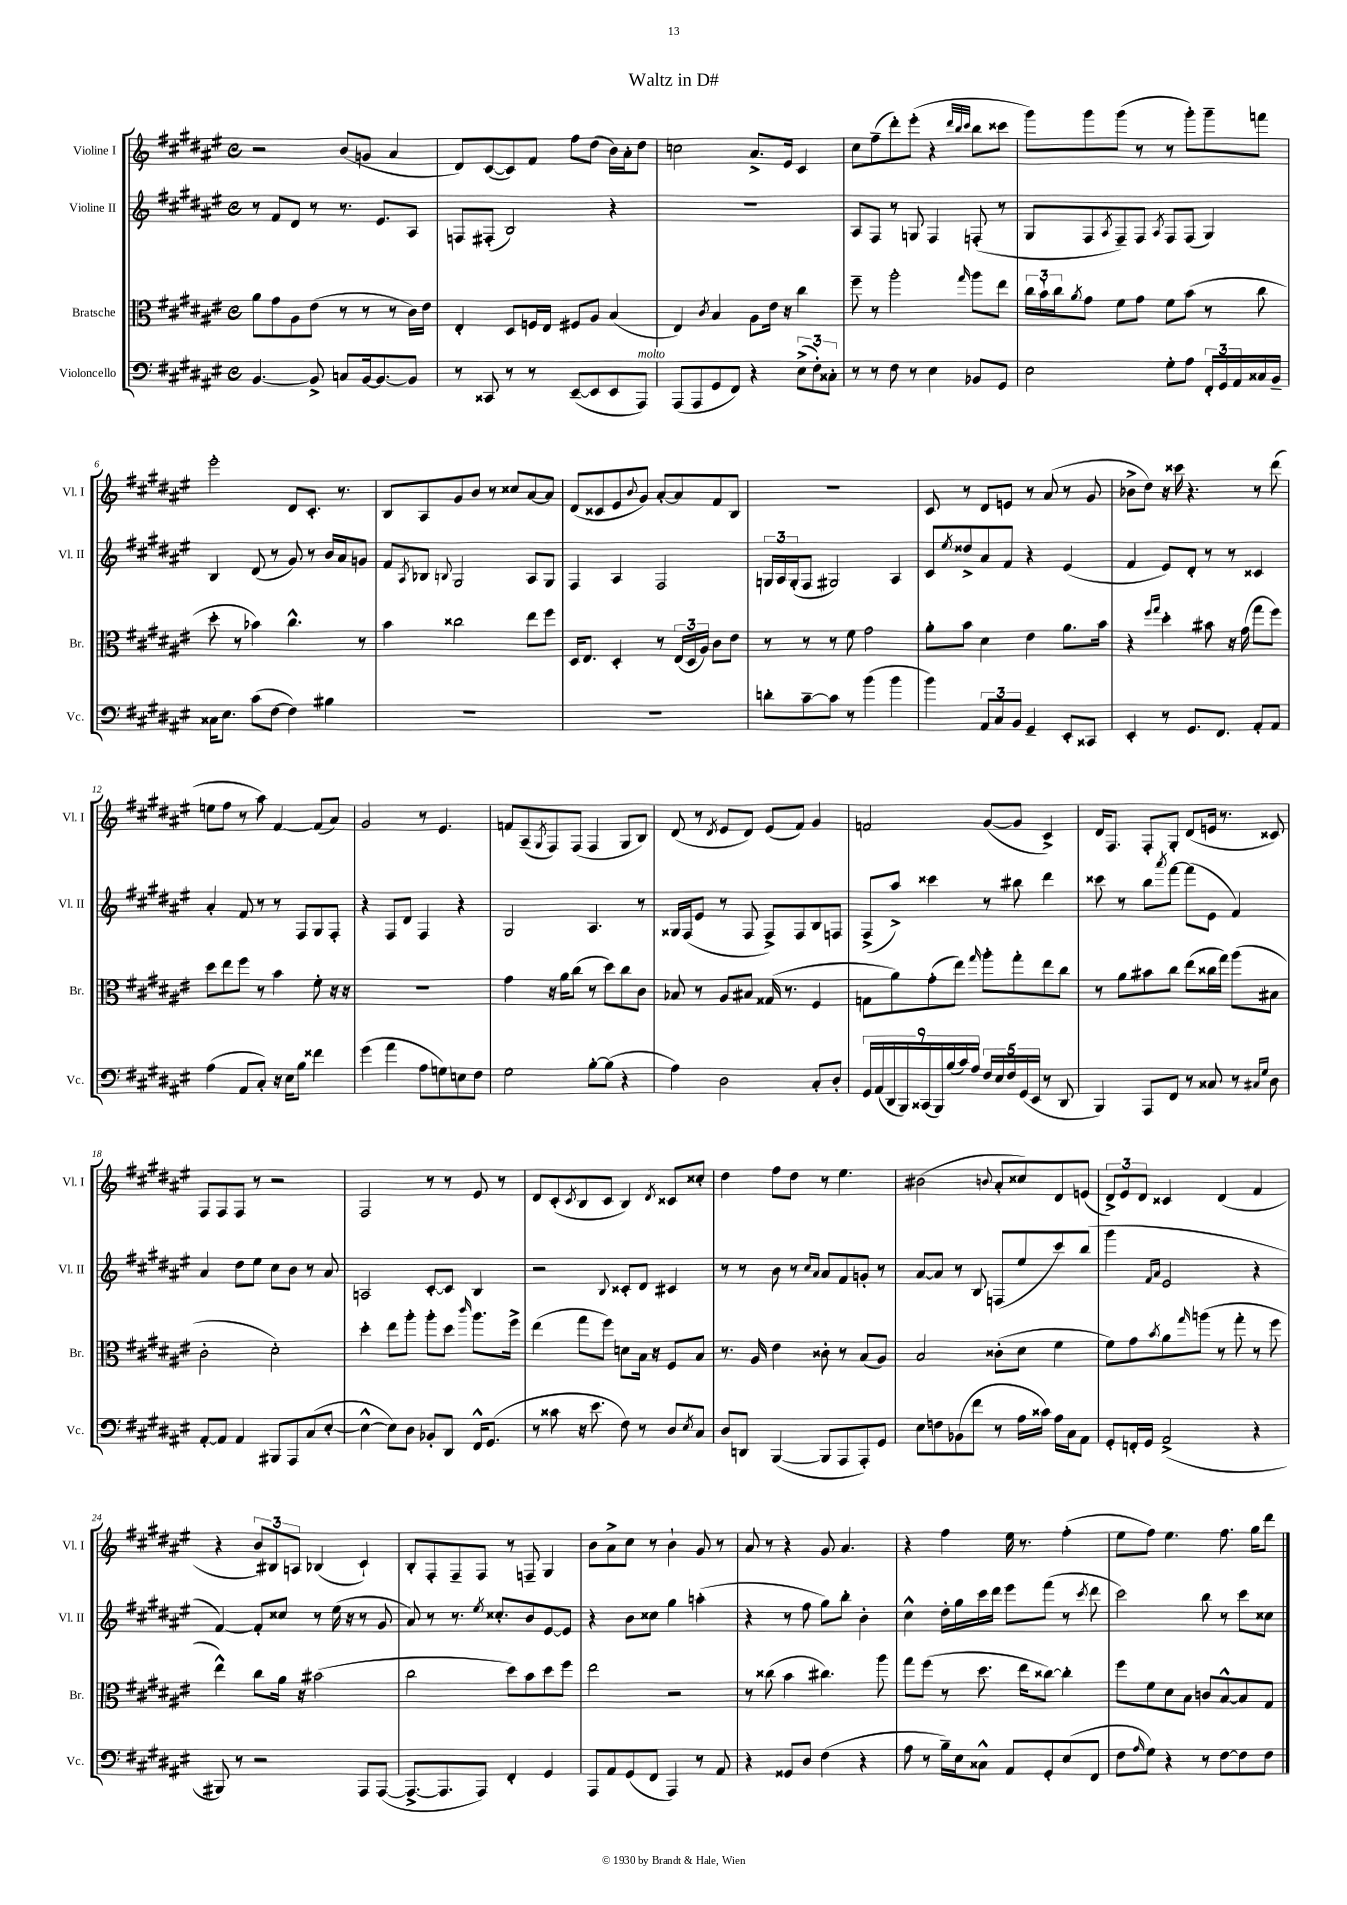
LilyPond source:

\header { title = "Waltz in D#" }
<<
\new StaffGroup <<
\new Staff = "s0" \with { instrumentName = "Violine I" shortInstrumentName = "Vl. I" } {
    \clef treble \key fis \major \defaultTimeSignature \time 4/4
    r2 b'8( g'8 ais'4 |
    dis'8) cis'8~( cis'8) fis'8 fis''8 dis''8( b'16) ais'16-. dis''8 |
    c''2 ais'8.-> eis'16 cis'4 |
    cis''8 fis''8--( dis'''8-.) eis'''8-.( r4 \grace { dis'''32 b''32 cis'''32 } b''8 cisis'''8 |
    gis'''8) gis'''8 gis'''8( r8 r8 gis'''8-.) gis'''8-- f'''8 |
    eis'''2-. dis'8 cis'8.-. r8. |
    b8 ais8 gis'8 b'8 r8 cisis''8 ais'8~ ais'8 |
    dis'8( cisis'8 eis'8 \appoggiatura { b'8 } gis'8) ais'8~-. ais'8 fis'8 b8 |
    R1 |
    cis'8 r8 dis'8 e'8 r8 ais'8( r8 gis'8 |
    bes'8-> dis''8) r16 cisis'''16 r4. r8 dis'''8( |
    e''8 fis''8 r8 ais''8) fis'4~ fis'8( ais'8) |
    gis'2 r8 eis'4. |
    f'8 ais8--( \acciaccatura { gis8 } fis8) fis8( fis4 gis8 b8) |
    dis'8( r8 \acciaccatura { dis'8 } eis'8 dis'8) eis'8( fis'8) gis'4 |
    f'2 gis'8~( gis'8 cis'4->) |
    dis'16 fis8. fis8-. gis8-. dis'8( e'16 r8. cisis'8) |
    fis8 fis8 fis8 r8 r2 |
    fis2 r8 r8 eis'8 r8 |
    dis'8 cis'8-.( \acciaccatura { cis'8 } b8 cis'8 b4) \acciaccatura { dis'8 } cisis'8 cisis''8-. |
    dis''4 fis''8 dis''8 r8 eis''4. |
    bis'2( \appoggiatura { b'8 } ais'8-. cisis''8) dis'8 e'8( |
    \tuplet 3/2 { dis'8->) eis'8 dis'8 } cisis'4 dis'4( fis'4 |
    r4 \tuplet 3/2 { b'8) bis8 a8 } bes4( cis'4-!) |
    b8-. fis8-. fis8-- fis8 r8 f8-- gis4 |
    b'8 ais'8-> cis''8 r8 b'4-! gis'8 r8 |
    ais'8 r8 r4 gis'8 ais'4. |
    r4 fis''4 eis''16 r8. fis''4-.( |
    eis''8 fis''8) eis''4. fis''8. gis''16 dis'''8 \bar "|." |
}
\new Staff = "s1" \with { instrumentName = "Violine II" shortInstrumentName = "Vl. II" } {
    \clef treble \key fis \major \defaultTimeSignature \time 4/4
    r8 fis'8 dis'8 r8 r8. eis'8. ais8 |
    f8 fis8-.( b2) r4 |
    R1 |
    ais8 fis8 r8 g8 fis4 f8-.( r8 |
    gis8 fis8 \acciaccatura { ais8 } fis8--) fis8 \acciaccatura { ais8 } fis8 fis8( gis4) |
    b4 dis'8( r8 gis'8) r8 b'16 ais'16 g'8 |
    fis'8 \acciaccatura { ais8 } bes8 \appoggiatura { b8 } gis2 ais8 gis8 |
    fis4 ais4 fis2 |
    \tuplet 3/2 { g16 ais16 g16-.( } fis8 gis2) ais4 |
    cis'8 \acciaccatura { eis''8 } disis''8-> ais'8 fis'8 r4 eis'4( |
    fis'4 eis'8) dis'8-. r8 r8 cisis'4 |
    ais'4-. fis'8 r8 r8 fis8 gis8 fis8-. |
    r4 fis8 dis'8 fis4 r4 |
    gis2 ais4. r8 |
    gisis16 fis16( eis'8 r8 fis8 fis8->) fis8 b8 f8 |
    fis8->( ais''8->) cisis'''4 r8 bis''8 dis'''4 |
    cisis'''8 r8 b''8 \acciaccatura { ais'''8 } fis'''8~ fis'''8( eis'8 fis'4) |
    ais'4 dis''8 eis''8 cis''8 b'8 r8 ais'8 |
    a2 cis'8~-. cis'8 b4 |
    r2 \appoggiatura { b8 } cisis'8-. dis'8 cis'4 |
    r8 r8 b'8 r8 \grace { cis''16 ais'16 } ais'8 fis'8 g'8-. r8 |
    ais'8~ ais'8 r8 b8 f8( eis''8 cis'''8) b''8( |
    gis'''4 \grace { fis'16 ais'16 } eis'2 r4 |
    fis'4~) fis'8-. cisis''8 r8 eis''16( r16 r8 gis'8 |
    ais'8) r8 r8. \acciaccatura { eis''8 } cisis''8.-. b'8 eis'8~ eis'8 |
    r4 b'8 cisis''8 gis''4 a''4-.( |
    r4 r8 fis''8 gis''8) b''8-. b'4-. |
    cis''4-^ dis''16-. gis''16 cis'''16 dis'''16 eis'''8 fis'''8( r8 \acciaccatura { cis'''8 } dis'''8 |
    cis'''2) b''8 r8 cis'''8 cisis''8 \bar "|." |
}
\new Staff = "s2" \with { instrumentName = "Bratsche" shortInstrumentName = "Br." } {
    \clef alto \key fis \major \defaultTimeSignature \time 4/4
    ais'8 gis'8 ais8 eis'8( r8 r8 r8 cis'16) eis'16 |
    eis4-. dis8 f16 eis16 fis8 ais8 b4( |
    eis4) \acciaccatura { cis'8 } b4 ais8 eis'16 r16 cis''4 |
    fis''8-- r8 ais''2-. \grace { gis''16 } ais''8 eis''8 |
    \tuplet 3/2 { cis''16 b'16-! cis''16 } \acciaccatura { ais'8 } gis'8 fis'8 gis'8 fis'8 b'8( r8 cis''8 |
    dis''8-. r8 bes'4) cis''4.-^ r8 |
    b'4 cisis''2 eis''8 fis''8 |
    dis16 eis8. dis4-. r8 \tuplet 3/2 { eis16( dis16 ais16) } cis'8 eis'8 |
    r8 r8 r8 fis'8 gis'2 |
    ais'8-. b'8 dis'4 eis'4 ais'8. b'16 |
    r4 \grace { fis''16 gis''16 } dis''4-. bis'8 r16 gis'16( gis''8 fis''8) |
    dis''8 eis''8 fis''8 r8 b'4 fis'8-. r16 r16 |
    R1 |
    gis'4 r16 ais'16 cis''8( r8 dis''8) cis''8 cis'8 |
    bes8 r8 ais8 bis8 gisis16( r8. fis4 |
    g8 ais'8) gis'8-.( eis''8) \grace { gis''16 } ais''8-. gis''8-. eis''8 cis''8 |
    r8 ais'8 bis'8 cis''8 eis''8( cisis''16 gis''16) ais''8( bis8 |
    cis'2-. dis'2-.) |
    dis''4-. eis''8 ais''8-. ais''8-. dis''8 \grace { cis'''16 } ais''8. fis''16-> |
    eis''4( gis''8 fis''8) d'8 b16 r16 fis8 b8 |
    r8. ais16 eis'4 cisis'8-. r8 b8( ais8) |
    b2 cisis'8-.( dis'8 fis'4 |
    fis'8) gis'8 \acciaccatura { b'8 } ais'8 \grace { gis''16 } a''8( r8 gis''8-. r8 fis''8 |
    eis''4-^) cis''8 ais'16 r16 bis'2( |
    cis''2 dis''8) b'8 dis''8 fis''8 |
    eis''2 r2 |
    r8 cisis''8( b'4 cis''4.) ais''8 |
    gis''8 fis''8( r8 dis''8. eis''16 cisis''8~) cisis''4-. |
    fis''8 fis'8 dis'8 b8 c'8 b8~-^ b8 gis8 \bar "|." |
}
\new Staff = "s3" \with { instrumentName = "Violoncello" shortInstrumentName = "Vc." } {
    \clef bass \key fis \major \defaultTimeSignature \time 4/4
    b,4.~ b,8-> c8 b,16~ b,8.~ b,8 |
    r8 cisis,8 r8 r8 eis,8~--( eis,8 eis,8 ais,,8^\markup { \italic "molto" }) |
    ais,,8( ais,,8 gis,8 fis,8) r4 \tuplet 3/2 { eis8->( fis8-.) cisis8-. } |
    r8 r8 fis8 r8 eis4 bes,8 gis,8 |
    eis2 gis8-. ais8 \tuplet 3/2 { fis,16-. gis,16 ais,16 } cisis16 b,16-- |
    cisis16 eis8. cis'8( fis8~ fis4) bis4 |
    R1 |
    R1 |
    d'8-. cis'8~-- cis'8 r8 b'4( b'4 |
    b'4) \tuplet 3/2 { ais,8 cis8 b,8 } gis,4-- eis,8-. cisis,8 |
    eis,4-. r8 gis,8. fis,8. ais,8-. ais,8 |
    ais4( ais,8 cis8-.) r16 eis16 b8 fisis'4 |
    gis'4( ais'4 ais8 g8) e8 fis8 |
    gis2 b8~-. b8( r4 |
    ais4) dis2 cis8-. dis8-. |
    \tuplet 9/8 { gis,16 ais,16( dis,16 b,,16) cisis,16( b,,16) b16( cis'16) ais16 } \tuplet 5/4 { fis16 eis16 fis16 gis,16( eis,16 } r8 dis,8 |
    b,,4) ais,,8 fis,8 r8 cisis8 r8 \grace { cis16 gis16 } dis8 |
    ais,8~-. ais,8 ais,4 bis,,8 ais,,8 cis8( eis8~-. |
    eis4~-^ eis8) dis8 bes,8-. dis,8 fis,16-^ gis,8.( |
    r8 cisis'8 r16 eis'8. fis8) r8 dis8 \acciaccatura { eis8 } cis8 |
    dis8 d,8 b,,4~( b,,8 ais,,8 ais,,8-.) gis,8 |
    eis8 f8 bes,8( fis'8 r8 ais16 cisis'16) ais16 cis16 ais,8 |
    gis,8-. f,16-. gis,16 ais,2->( r4 |
    bis,,8) r8 r2 ais,,8 ais,,8~( |
    ais,,8.~-> ais,,8. ais,,8) fis,4-. gis,4 |
    ais,,8 ais,8 gis,8( fis,8 ais,,4) r8 ais,8 |
    r4 gisis,8 dis8 fis4( r4 |
    ais8 r8 b16--) eis16 cisis8-^ ais,8 gis,8-. eis8( fis,8 |
    fis8 \grace { ais16 } gis8) r4 r8 fis8~ fis8 fis8 \bar "|." |
}
>>
>>
